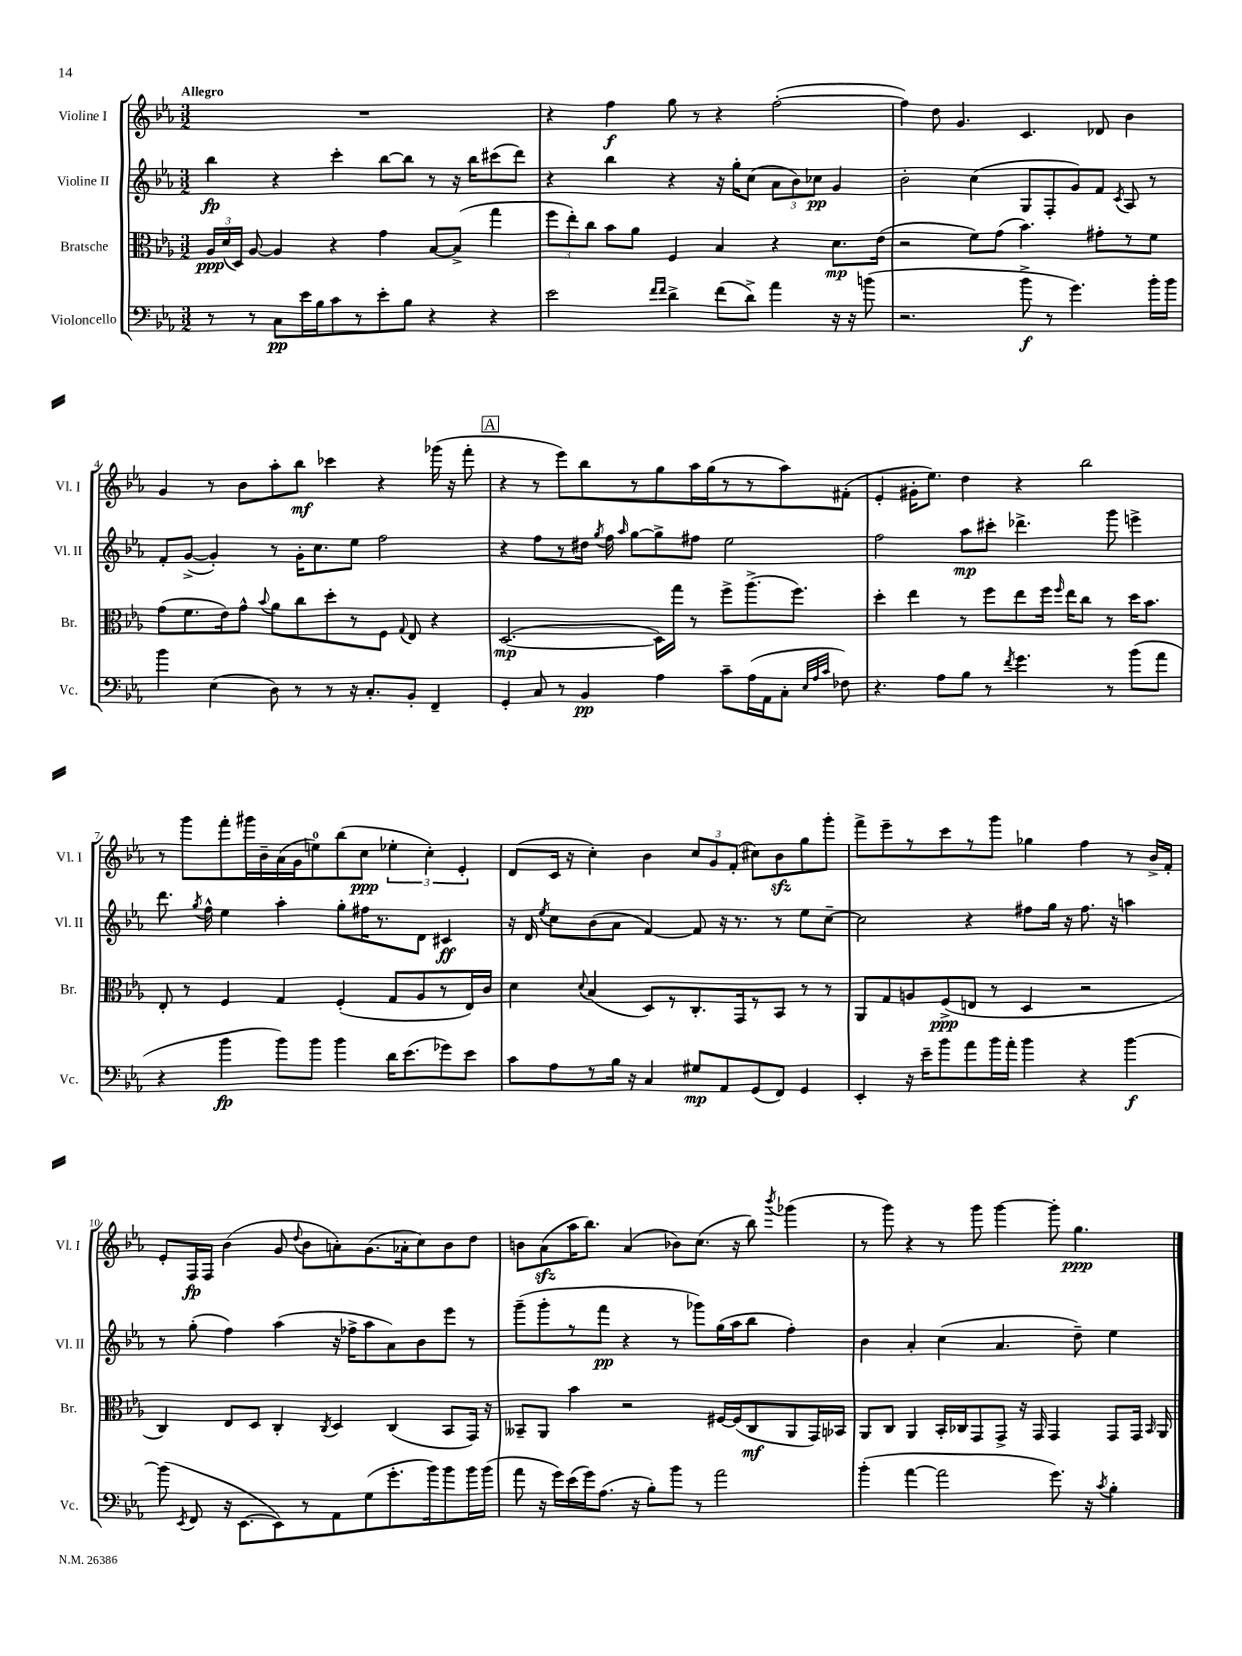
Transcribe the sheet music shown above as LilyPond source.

<<
\new StaffGroup <<
\new Staff = "s0" \with { instrumentName = "Violine I" shortInstrumentName = "Vl. I" } {
    \clef treble \key ees \major \numericTimeSignature \time 3/2 \tempo "Allegro"
    \autoBeamOff R1. |
    r4 f''4\f g''8 r8 r4 f''2~-.( |
    f''4) d''8 g'4. c'4. des'8 bes'4 |
    g'4 r8 bes'8[ aes''8-. bes''8]\mf ces'''4 r4 ges'''16( r16 f'''8-. |
    \mark \markup { \box "A" } r4 r8 ees'''8[) bes''8 r8 g''8 aes''16 g''16( r8 r8 aes''8) fis'8]-.( |
    ees'4-. gis'16[-. ees''8.]) d''4 r4 bes''2 |
    r8 g'''8[ f'''8-. gis'''16 bes'16-- aes'16( g'16 e''8-0) bes''8( c''8]\ppp \tuplet 3/2 { ees''4-. c''4-.) ees'4-. } |
    d'8[( c'16] r16 c''4-.) bes'4 \tuplet 3/2 { c''8[ g'8 f'8]-.( } cis''8[) bes'8\sfz g''8 g'''8]-. |
    f'''8[-> ees'''8-- r8 c'''8 r8 g'''8] ges''4 f''4 r8 bes'16[-> f'16]-. |
    ees'8[-. f16\fp f16] bes'4( g'8 \appoggiatura { d''8 } bes'8[ a'8-.) g'8.( aes'16-. c''8) bes'8 d''8] |
    b'8[ aes'8\sfz( aes''16 bes''8.]) aes'4( bes'8[) c''8.]( r16 bes''8) \acciaccatura { bes'''8 } ges'''4( |
    r8 g'''8) r4 r8 g'''8 g'''4~ g'''8-. g''4.\ppp \bar "|." |
}
\new Staff = "s1" \with { instrumentName = "Violine II" shortInstrumentName = "Vl. II" } {
    \clef treble \key ees \major \numericTimeSignature \time 3/2
    \autoBeamOff bes''4\fp r4 c'''4-. bes''8[~ bes''8] r8 r16 bes''16[ cis'''8( d'''8]) |
    r4 bes''4 r4 r16 g''16[-. c''8]( \tuplet 3/2 { aes'8[ bes'8) ces''8]\pp } g'4 |
    bes'2-. c''4( g8[ f8-. g'8) f'8] \acciaccatura { c'8 } aes8 r8 |
    f'8[-. g'8]~->( g'4-.) r8 g'16[-. c''8. ees''8] f''2 |
    \mark \markup { \box "A" } r4 f''8[ r8 dis''16] \acciaccatura { g''8 } f''16 \grace { aes''16 } g''8[~ g''8-> fis''8] ees''2 |
    f''2 aes''8[\mp cis'''8]-. des'''4.-> g'''8 e'''4-> |
    d'''8. \acciaccatura { g''8 } f''16-^ ees''4 aes''4-. g''8[-. fis''16 r8. d'8] cis'4\ff |
    r16 d'16 \acciaccatura { ees''8 } c''8[ bes'8( aes'8] f'4~) f'8 r16 r8. r8 ees''8[ c''8]~-- |
    c''2 r4 fis''8[ g''16] r16 fis''8. r16 a''4 |
    r8 g''8-.( f''4) aes''4( r16 fes''16[-> aes''8 aes'8) bes'8 ees'''8] r8 |
    g'''8[--( g'''8-. r8 f'''8]\pp r4 r8 ges'''8[) g''16( aes''16 bes''8] f''4-.) |
    bes'4 aes'4-. c''4( aes'4. d''8--) ees''4 \bar "|." |
}
\new Staff = "s2" \with { instrumentName = "Bratsche" shortInstrumentName = "Br." } {
    \clef alto \key ees \major \numericTimeSignature \time 3/2
    \autoBeamOff \tuplet 3/2 { aes16[\ppp d'16( d16]) } aes8~ aes4 r4 g'4 bes8[~ bes8]->( g''4 |
    \tuplet 3/2 { f''8[ ees''8-.) c''8] } bes'8[ aes'8] f4 bes4 r4 d'8.[\mp ees'16]( |
    r2 f'8[) g'8]( bes'4.) gis'8[-. r8 f'8] |
    g'8[( f'8. ees'16) g'8]-^ \appoggiatura { bes'8 } aes'8[ c''8 d''8-. r8 f8] \appoggiatura { g8 } ees8 r4 |
    \mark \markup { \box "A" } d2.~\mp( d16[) g''16] r8 f''8[-> aes''8.->( f''8.]) |
    d''4-. ees''4 r8 f''8[ ees''8 f''16] \grace { f''16 } ees''16[ c''8] r8 d''16[ bes'8.] |
    ees8-. r8 f4 g4 f4-.( g8[ aes8 r8 ees16) c'16] |
    d'4 \appoggiatura { d'8 } bes4( d8[) r8 c8.-. g,16 r8 bes,8] r8 r8 |
    aes,8[ g8 a8 f8->\ppp( e8] r8 d4 r2 |
    c4) ees8[ d8] c4-. \acciaccatura { c8 } d4 c4( bes,8[ g,16]) r16 |
    beses,8[-- aes,8] bes'4 r2 fis16[~ fis16( c8\mf aes,8 g,16) bes,16] |
    aes,8[ c8] aes,4 bes,16[-. ces16 g,8 g,8]-> r16 g,16 g,4 g,8[ g,16] \grace { bes,16 } aes,16 \bar "|." |
}
\new Staff = "s3" \with { instrumentName = "Violoncello" shortInstrumentName = "Vc." } {
    \clef bass \key ees \major \numericTimeSignature \time 3/2
    \autoBeamOff r8 r8 c8[\pp ees'16 bes16 c'8 r8 ees'8-. bes8] r4 r4 |
    ees'2 \grace { f'16[ f'16] } d'4-> f'8[( d'8]->) aes'4 r16 r16 b'8( |
    r2. bes'8->\f r8 g'4.) bes'16[-. bes'16] |
    bes'4 ees4( d8) r8 r8 r16 c8.[-. bes,8]-. f,4-- |
    \mark \markup { \box "A" } g,4-. c8 r8 bes,4\pp aes4 c'8[-- aes16( aes,16 c8]-. \grace { ees32[ aes32 c'32] } fes8) |
    r4. aes8[ bes8] r8 \acciaccatura { f'8 } g'4. r8 bes'8[( aes'8] |
    r4 bes'4\fp bes'8[) bes'8] bes'4 d'16[ ees'8.( ges'8) ees'8] |
    c'8[ aes8 r8 bes16] r16 c4 gis8[\mp aes,8 g,8( f,8]) g,4 |
    ees,4-. r16 ees'16[-- bes'8 aes'8 bes'16 aes'16]-. bes'4 r4 bes'4~\f |
    bes'8( \acciaccatura { ees,8 } f,8 r16 ees,8.[~ ees,8) r8 aes,8 g8( g'8.-. bes'16) bes'8 bes'16 bes'16]( |
    aes'8 r16 g'16[) ees'16( g'16) aes8.]( r16 bes8[-.) bes'8] r8 aes'2 |
    bes'4-.( aes'4~ aes'2 g'8.) r16 \acciaccatura { c'8 } bes4-. \bar "|." |
}
>>
>>
